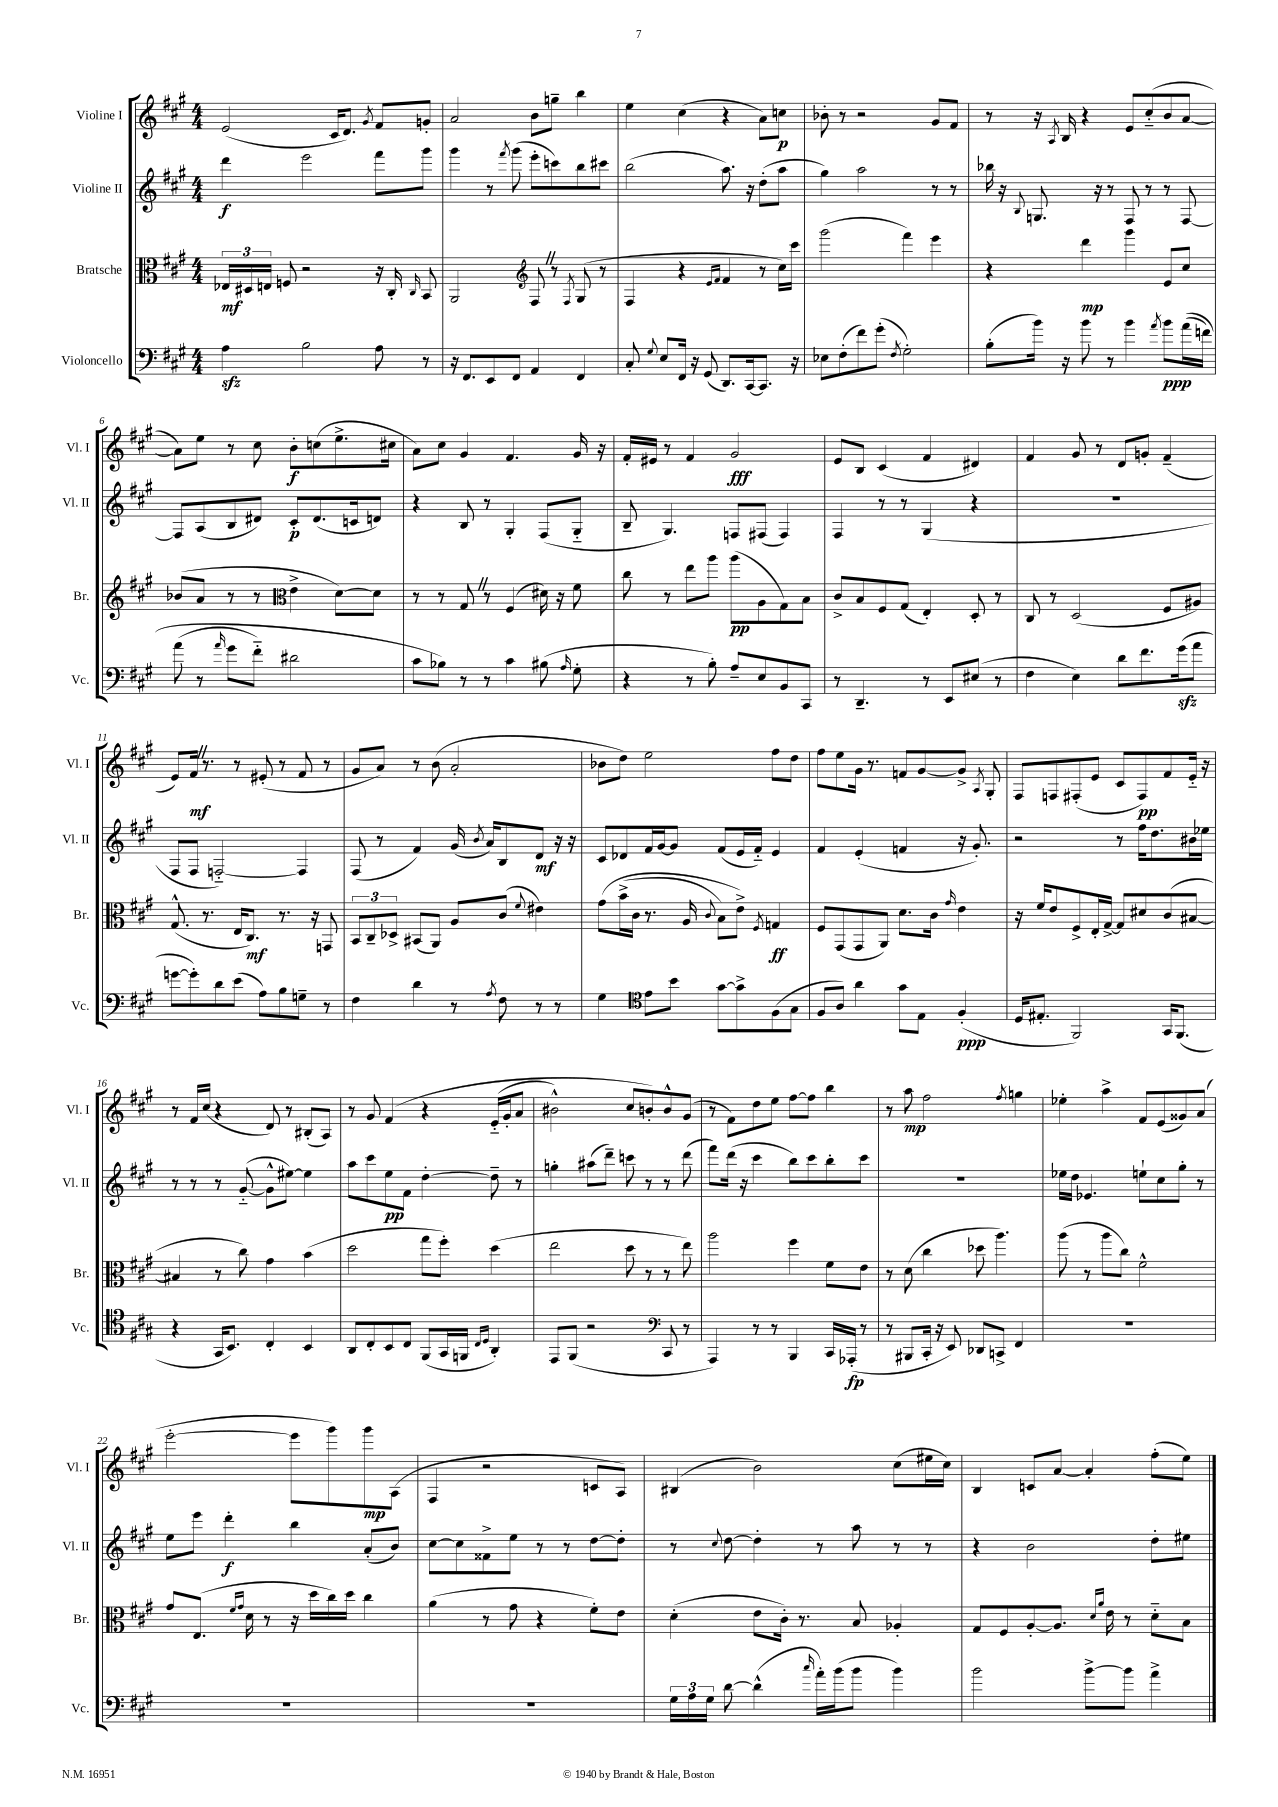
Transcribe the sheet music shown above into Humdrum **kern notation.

**kern	**dynam	**kern	**dynam	**kern	**dynam	**kern	**dynam
*part4	*part4	*part3	*part3	*part2	*part2	*part1	*part1
*staff4	*staff4	*staff3	*staff3	*staff2	*staff2	*staff1	*staff1
*I"Violoncello	*	*I"Bratsche	*	*I"Violine II	*	*I"Violine I	*
*I'Vc.	*	*I'Br.	*	*I'Vl. II	*	*I'Vl. I	*
*clefF4	*	*clefC3	*	*clefG2	*	*clefG2	*
*k[f#c#g#]	*	*k[f#c#g#]	*	*k[f#c#g#]	*	*k[f#c#g#]	*
*M4/4	*	*M4/4	*	*M4/4	*	*M4/4	*
=1	=1	=1	=1	=1	=1	=1	=1
4Azz\	.	24E-X/LL	mf	4ddd\	f	(2e/	.
.	.	24D#X/	.	.	.	.	.
.	.	24En/JJ	.	.	.	.	.
.	.	8Fn/	.	.	.	.	.
2B\	.	2r	.	2eee\	.	.	.
.	.	.	.	.	.	16c#/KL	.
.	.	.	.	.	.	8.d/J)	.
.	.	.	.	.	.	8qg#/	.
8A\	.	16r	.	8fff#\L	.	8f#/L	.
.	.	16C#'/	.	.	.	.	.
.	.	16qqC#/	.	.	.	.	.
8r	.	8BB/	.	8ggg#\J	.	8gn'/J	.
=2	=2	=2	=2	=2	=2	=2	=2
16r	.	2AA/	.	4ggg#\	.	2a/	.
8.FF#/L	.	.	.	.	.	.	.
8EE/	.	.	.	8r	.	.	.
.	.	.	.	8qfff#/	.	.	.
8FF#/J	.	.	.	(8ggg#\	.	.	.
*	*	*clefG2	*	*	*	*	*
4AA/	.	8F#Z/	.	8eee'\L	.	8b\L	.
.	.	8r	.	8cccn\)	.	8ggn~\J	.
.	.	8qF#/	.	.	.	.	.
4FF#/	.	(8G#/	.	8bb\	.	4bb\	.
.	.	8r	.	8ccc#X\J	.	.	.
=3	=3	=3	=3	=3	=3	=3	=3
8C#'/	.	4F#/	.	(2bb\	.	4ee\	.
8qqG#/	.	.	.	.	.	.	.
8E/L	.	.	.	.	.	.	.
16FF#/Jk	.	4r	.	.	.	(4cc#\	.
16r	.	.	.	.	.	.	.
(8GG#/	.	.	.	.	.	.	.
.	.	16qqe/LL	.	.	.	.	.
.	.	16qqf#/JJ	.	.	.	.	.
8.DD/L)	.	4f#/	.	8.aa\)	.	4r	.
[16CC#/k	.	.	.	16r	.	.	.
8.CC#/J]	.	8r	.	(8dd'\L	.	8a\L)	.
.	.	16cc#\LL)	.	8aa\J	.	8ccn\J	p
16r	.	16ccc#\JJ	.	.	.	.	.
=4	=4	=4	=4	=4	=4	=4	=4
8E-X\L	.	(2ggg#\	.	4gg#\)	.	8b-X'\	.
(8F#'\	.	.	.	.	.	8r	.
8f#\)	.	.	.	2aa\	.	2r	.
(8g#'\J	.	.	.	.	.	.	.
8qF#/	.	.	.	.	.	.	.
2G#'\)	.	4fff#\)	.	.	.	.	.
.	.	4eee\	.	8r	.	8g#/L	.
.	.	.	.	8r	.	8f#/J	.
=5	=5	=5	=5	=5	=5	=5	=5
(8B'\L	.	4r	.	16bb-X\	.	8r	.
.	.	.	.	16r	.	.	.
.	.	.	.	8qqB/	.	.	.
16b\Jk)	.	.	.	8.Gn/	.	16r	.
.	.	.	.	.	.	8qA/	.
16r	.	.	.	.	.	16B/	.
8b\	.	4ddd\	mp	.	.	4r	.
.	.	.	.	16r	.	.	.
8r	.	.	.	8r	.	.	.
4b\	.	4ggg#\	.	8F#/	.	8e/L	.
.	.	.	.	8r	.	(8cc#/	.
8qa/	.	.	.	.	.	.	.
8b\L	ppp	8e/L	.	8r	.	8b/	.
((16a\L	.	8cc#/J	.	[8F#/	.	[8a/J	.
16fn\JJ)	.	.	.	.	.	.	.
!!LO:LB:g=z
=6	=6	=6	=6	=6	=6	=6	=6
(8a\	.	(8b-X/L	.	8F#/L]	.	8a\L])	.
8r	.	8a/J	.	(8A/	.	8ee\J	.
16qqa/	.	.	.	.	.	.	.
8g#\L	.	8r	.	8B/	.	8r	.
8f#\J)	.	8r	.	8d#X/J)	.	8cc#\	.
*	*	*clefC3	*	*	*	*	*
2d#X\	.	4e^\	.	8c#'/L	p	8b'\L	f
.	.	.	.	(8.d#/	.	(8ccn\	.
.	.	[8d\L)	.	.	.	8.ee^\	.
.	.	.	.	16cn/k	.	.	.
.	.	8d\J]	.	8dn/J)	.	.	.
.	.	.	.	.	.	16cc#X\Jk	.
=7	=7	=7	=7	=7	=7	=7	=7
8c#\L	.	8r	.	4r	.	8a\L)	.
8B-X\J)	.	8r	.	.	.	8cc#\J	.
8r	.	8G#Z/	.	8B/	.	4g#/	.
8r	.	8r	.	8r	.	.	.
4c#\	.	(4F#/	.	4G#'/	.	4.f#/	.
(8B#X\	.	16d#X\)	.	(8F#/L	.	.	.
.	.	16r	.	.	.	.	.
16qqA/	.	.	.	.	.	.	.
8G#'\	.	8f#\	.	8G#/J	.	16g#/	.
.	.	.	.	.	.	16r	.
=8	=8	=8	=8	=8	=8	=8	=8
4r	.	8cc#\	.	8B~/	.	16f#'/LL	.
.	.	.	.	.	.	16e#X/JJ	.
.	.	8r	.	4.G#/)	.	8r	.
8r	.	8ee\L	.	.	.	4f#/	.
8B'\)	.	8aa\J	.	.	.	.	.
8A~/L	.	(8aa\L	pp	8Fn/L	.	2g#/	fff
8E/	.	8A\	.	(8F#X/J	.	.	.
8BB/	.	8G#\)	.	4F#/)	.	.	.
8CC#/J	.	8B\J	.	.	.	.	.
=9	=9	=9	=9	=9	=9	=9	=9
8r	.	8c#^/L	.	4F#/	.	8e/L	.
4.DD~/	.	8B/	.	.	.	8B/J	.
.	.	8F#/	.	8r	.	(4c#/	.
.	.	(8G#/J	.	8r	.	.	.
8r	.	4E'/)	.	(4G#/	.	4f#/	.
8EE/L	.	.	.	.	.	.	.
(8E#X/J	.	8D'/	.	4r	.	4d#X/)	.
8r	.	8r	.	.	.	.	.
=10	=10	=10	=10	=10	=10	=10	=10
4F#\	.	8C#/	.	1r	.	4f#/	.
.	.	8r	.	.	.	.	.
4E\)	.	(2D/	.	.	.	8g#/	.
.	.	.	.	.	.	8r	.
8d\L	.	.	.	.	.	8d/L	.
8.f#\	.	.	.	.	.	8gn'/J	.
.	.	8F#/L	.	.	.	(4f#~/	.
(16g#zz\k	.	.	.	.	.	.	.
8a\J	.	8A#X/J)	.	.	.	.	.
!!LO:LB:g=z
=11	=11	=11	=11	=11	=11	=11	=11
[8gn\L	.	(8.G#^^/	.	8F#/L	.	8e/L)	.
8g'\])	.	.	.	8F#/J	.	16f#Z/Jk	mf
.	.	8.r	.	.	.	8.r	.
8d\	.	.	.	[2Fn/)	.	.	.
(8e\J	.	16E/KL	.	.	.	8r	.
.	.	8.C#/J)	mf	.	.	.	.
8A\L)	.	.	.	.	.	(8e#X'/	.
8B\	.	8.r	.	.	.	8r	.
8Gn~\J	.	.	.	4F/]	.	8f#/	.
.	.	16r	.	.	.	.	.
8r	.	8GGn/	.	.	.	8r	.
=12	=12	=12	=12	=12	=12	=12	=12
4F#\	.	12BB/L	.	(8F#/	.	8g#/L	.
.	.	12C#~/	.	.	.	.	.
.	.	.	.	8r	.	8a/J)	.
.	.	12D-X^/J	.	.	.	.	.
4d\	.	(8BB#X/L	.	4f#/)	.	8r	.
.	.	8AA/J)	.	.	.	(8b\	.
8r	.	8A/L	.	(16g#/	.	2a'/	.
.	.	.	.	8qb/	.	.	.
.	.	.	.	16a/KL)	.	.	.
8qA/	.	.	.	.	.	.	.
8F#\	.	(8c#/J	.	8B/	.	.	.
.	.	8qqf#/	.	.	.	.	.
8r	.	4e#X\)	.	8d/J	mf	.	.
8r	.	.	.	16r	.	.	.
.	.	.	.	16r	.	.	.
=13	=13	=13	=13	=13	=13	=13	=13
4G#\	.	(8g#\L	.	8c#/L	.	8b-X\L	.
.	.	(16b^\L	.	8d-X/	.	8dd\J)	.
.	.	16c#\JJ	.	.	.	.	.
*clefC4	*	*	*	*	*	*	*
8e\L	.	8.r	.	16f#/L	.	2ee\	.
.	.	.	.	[16g#/J	.	.	.
8b\J	.	.	.	8g#/J]	.	.	.
.	.	16A/	.	.	.	.	.
.	.	8qqc#/	.	.	.	.	.
[8g#\L	.	8B\L)	.	(8f#/L	.	.	.
8g#^\]	.	8e^\J)	.	16e/L	.	.	.
.	.	.	.	16f#/JJ)	.	.	.
.	.	8qF#/	.	.	.	.	.
(8F#\	.	4Gn/	ff	4e/	.	8ff#\L	.
8G#\J	.	.	.	.	.	8dd\J	.
=14	=14	=14	=14	=14	=14	=14	=14
8F#/L	.	8F#/L	.	4f#/	.	8ff#\L	.
8A/J)	.	(8GG#/	.	.	.	8ee\	.
4a\	.	8GG#/	.	(4e'/	.	16g#\Jk	.
.	.	.	.	.	.	8.r	.
.	.	8AA/J)	.	.	.	.	.
8g#\L	.	8.d\L	.	4fn/	.	8fn/L	.
8E\J	.	.	.	.	.	[8g#/	.
.	.	16c#\Jk	.	.	.	.	.
.	.	16qqg#/	.	.	.	.	.
(4F#'/	ppp	4e\	.	16r	.	8g#^/J]	.
.	.	.	.	8.g#'/)	.	.	.
.	.	.	.	.	.	8qA/	.
.	.	.	.	.	.	8G#'/	.
=15	=15	=15	=15	=15	=15	=15	=15
16D/KL	.	16r	.	2r	.	8F#/L	.
8.E#X'/J	.	16f#/KL	.	.	.	.	.
.	.	8e/	.	.	.	8Fn/	.
2FF#/)	.	8F#^/	.	.	.	(8F#X'/	.
.	.	16E'/L	.	.	.	8e/J	.
.	.	[16G#^/JJ	.	.	.	.	.
.	.	8G#/L]	.	8r	.	8c#/L	.
.	.	8d#X/	.	16ff#\KL	.	8F#/)	pp
.	.	.	.	8.dd\	.	.	.
16GG#/KL	.	(8c#/	.	.	.	8f#/	.
(8.FF#/J	.	.	.	.	.	.	.
.	.	[8B#X/J	.	16b#X\L	.	16e/Jk	.
.	.	.	.	16ee-X\JJ	.	16r	.
!!LO:LB:g=z
=16	=16	=16	=16	=16	=16	=16	=16
4r	.	4B#X/]	.	8r	.	8r	.
.	.	.	.	8r	.	16f#/LL	.
.	.	.	.	.	.	(16cc#/JJ	.
16GG#/KL	.	8r	.	8r	.	4r	.
8.BB/J)	.	.	.	.	.	.	.
.	.	8cc#\)	.	([8g#/	.	.	.
4C#'/	.	4g#\	.	8g#^^\L]	.	8d/)	.
.	.	.	.	[8ee#X\J)	.	8r	.
4BB/	.	(4b\	.	4ee#\]	.	(8B#X'/L	.
.	.	.	.	.	.	8A/J)	.
=17	=17	=17	=17	=17	=17	=17	=17
8AA/L	.	2dd\	.	8aa\L	.	8r	.
8C#'/	.	.	.	8ccc#\	.	8g#/	.
8BB/	.	.	.	8ee\	pp	(4f#/	.
8C#/J	.	.	.	8f#\J	.	.	.
(8FF#/L	.	8gg#\L	.	[4dd'\	.	4r	.
16GG#/L	.	8ff#'\J)	.	.	.	.	.
16FFn/JJ	.	.	.	.	.	.	.
16qqC#/LL	.	.	.	.	.	.	.
16qqD/JJ	.	.	.	.	.	.	.
4AA'/)	.	(4dd\	.	8dd~\]	.	(16e/LL	.
.	.	.	.	.	.	16g#'/J	.
.	.	.	.	8r	.	8a/J	.
=18	=18	=18	=18	=18	=18	=18	=18
8EE/L	.	2ee\	.	4ggn'\	.	2b#X^^\)	.
(8FF#/J	.	.	.	.	.	.	.
2r	.	.	.	(8aa#X\L	.	.	.
.	.	.	.	8ddd~\J)	.	.	.
.	.	8dd\	.	8cccn\	.	8cc#/L	.
.	.	8r	.	8r	.	8bn'/)	.
*clefF4	*	*	*	*	*	*	*
8CC#/	.	8r	.	8r	.	8b^^/	.
8r	.	8ee\)	.	(8ddd\	.	(8g#/J	.
=19	=19	=19	=19	=19	=19	=19	=19
4AAA/)	.	2aa\	.	8fff#\L)	.	8r	.
.	.	.	.	(16ddd\Jk	.	8f#\L)	.
.	.	.	.	16r	.	.	.
8r	.	.	.	4ccc#\	.	8dd\	.
8r	.	.	.	.	.	8ee\J	.
4BBB/	.	4ff#\	.	8bb\L)	.	[8ff#\L	.
.	.	.	.	8ccc#\	.	8ff#\J]	.
16CC#/LL	.	8f#\L	.	8bb'\	.	4bb\	.
(16AAA-X'/JJ	fp	.	.	.	.	.	.
8r	.	8e\J	.	8ccc#\J	.	.	.
=20	=20	=20	=20	=20	=20	=20	=20
8r	.	8r	.	1r	.	8r	.
8BBB#X/L	.	(8d\	.	.	.	8aa\	mp
16CC#'/Jk	.	4cc#\	.	.	.	2ff#\	.
16r	.	.	.	.	.	.	.
8EE/)	.	.	.	.	.	.	.
8DD-X/L	.	8dd-X\	.	.	.	.	.
8CCn^/J	.	4.aa\)	.	.	.	.	.
.	.	.	.	.	.	8qff#/	.
4FF#/	.	.	.	.	.	4ggn\	.
=21	=21	=21	=21	=21	=21	=21	=21
1r	.	(8aa\	.	16ee-X\LL	.	4ee-X'\	.
.	.	.	.	16dd\JJ	.	.	.
.	.	8r	.	4.e-X/	.	.	.
.	.	8aa\L	.	.	.	4aa^\	.
.	.	8cc#\J)	.	.	.	.	.
.	.	2f#^^\	.	8een`\L	.	8f#/L	.
.	.	.	.	8cc#\	.	(8e/	.
.	.	.	.	8gg#'\J	.	8g##X/)	.
.	.	.	.	8r	.	(8a/J	.
!!LO:LB:g=z
=22	=22	=22	=22	=22	=22	=22	=22
1r	.	8g#/L	.	8ee\L	.	[2eee'\	.
.	.	(8.E/J	.	8eee\J	.	.	.
.	.	.	.	4ddd'\	f	.	.
.	.	16qqf#/LL	.	.	.	.	.
.	.	16qqg#/JJ	.	.	.	.	.
.	.	16d\	.	.	.	.	.
.	.	8r	.	.	.	.	.
.	.	16r	.	4bb\	.	8eee\L]	.
.	.	16dd\LL	.	.	.	.	.
.	.	16cc#\)	.	.	.	8ggg#\)	.
.	.	16dd\JJ	.	.	.	.	.
.	.	4cc#\	.	(8a'/L	.	8ggg#\	mp
.	.	.	.	8b/J)	.	(8A\J	.
=23	=23	=23	=23	=23	=23	=23	=23
1r	.	(4a\	.	[8cc#\L	.	4F#/	.
.	.	.	.	8cc#\]	.	.	.
.	.	8r	.	8f##X^\	.	2r	.
.	.	8g#\	.	8ee\J	.	.	.
.	.	4r	.	8r	.	.	.
.	.	.	.	8r	.	.	.
.	.	8f#'\L)	.	[8dd\L	.	8cn/L	.
.	.	8e\J	.	8dd'\J]	.	8A/J)	.
=24	=24	=24	=24	=24	=24	=24	=24
24G#\LL	.	(4d'\	.	8r	.	(4B#X/	.
24A\	.	.	.	.	.	.	.
24G#\JJ	.	.	.	.	.	.	.
.	.	.	.	8qqcc#/	.	.	.
[8d\	.	.	.	[8dd\	.	.	.
(4d^^\]	.	8e\L	.	4dd'\]	.	2b\)	.
.	.	16c#'\Jk)	.	.	.	.	.
.	.	8.r	.	.	.	.	.
16qqcc#/	.	.	.	.	.	.	.
16a'\LL)	.	.	.	8r	.	.	.
(16b\J	.	.	.	.	.	.	.
8b\J	.	8B/	.	8aa\	.	.	.
4b\)	.	4A-X'/	.	8r	.	(8cc#\L	.
.	.	.	.	8r	.	16ee#X\L	.
.	.	.	.	.	.	16cc#\JJ)	.
=25	=25	=25	=25	=25	=25	=25	=25
2b\	.	8G#/L	.	4r	.	4B/	.
.	.	8F#/	.	.	.	.	.
.	.	[8A'/	.	2b\	.	8cn/L	.
.	.	8.A/J]	.	.	.	[8a/J	.
[8b^\L	.	.	.	.	.	4a'/]	.
.	.	16qqd/LL	.	.	.	.	.
.	.	16qqa/JJ	.	.	.	.	.
.	.	16e\	.	.	.	.	.
8b\J]	.	8r	.	.	.	.	.
4a^\	.	8d\L	.	8dd'\L	.	(8ff#'\L	.
.	.	8B\J	.	8ee#X\J	.	8ee\J)	.
==	==	==	==	==	==	==	==
*-	*-	*-	*-	*-	*-	*-	*-
